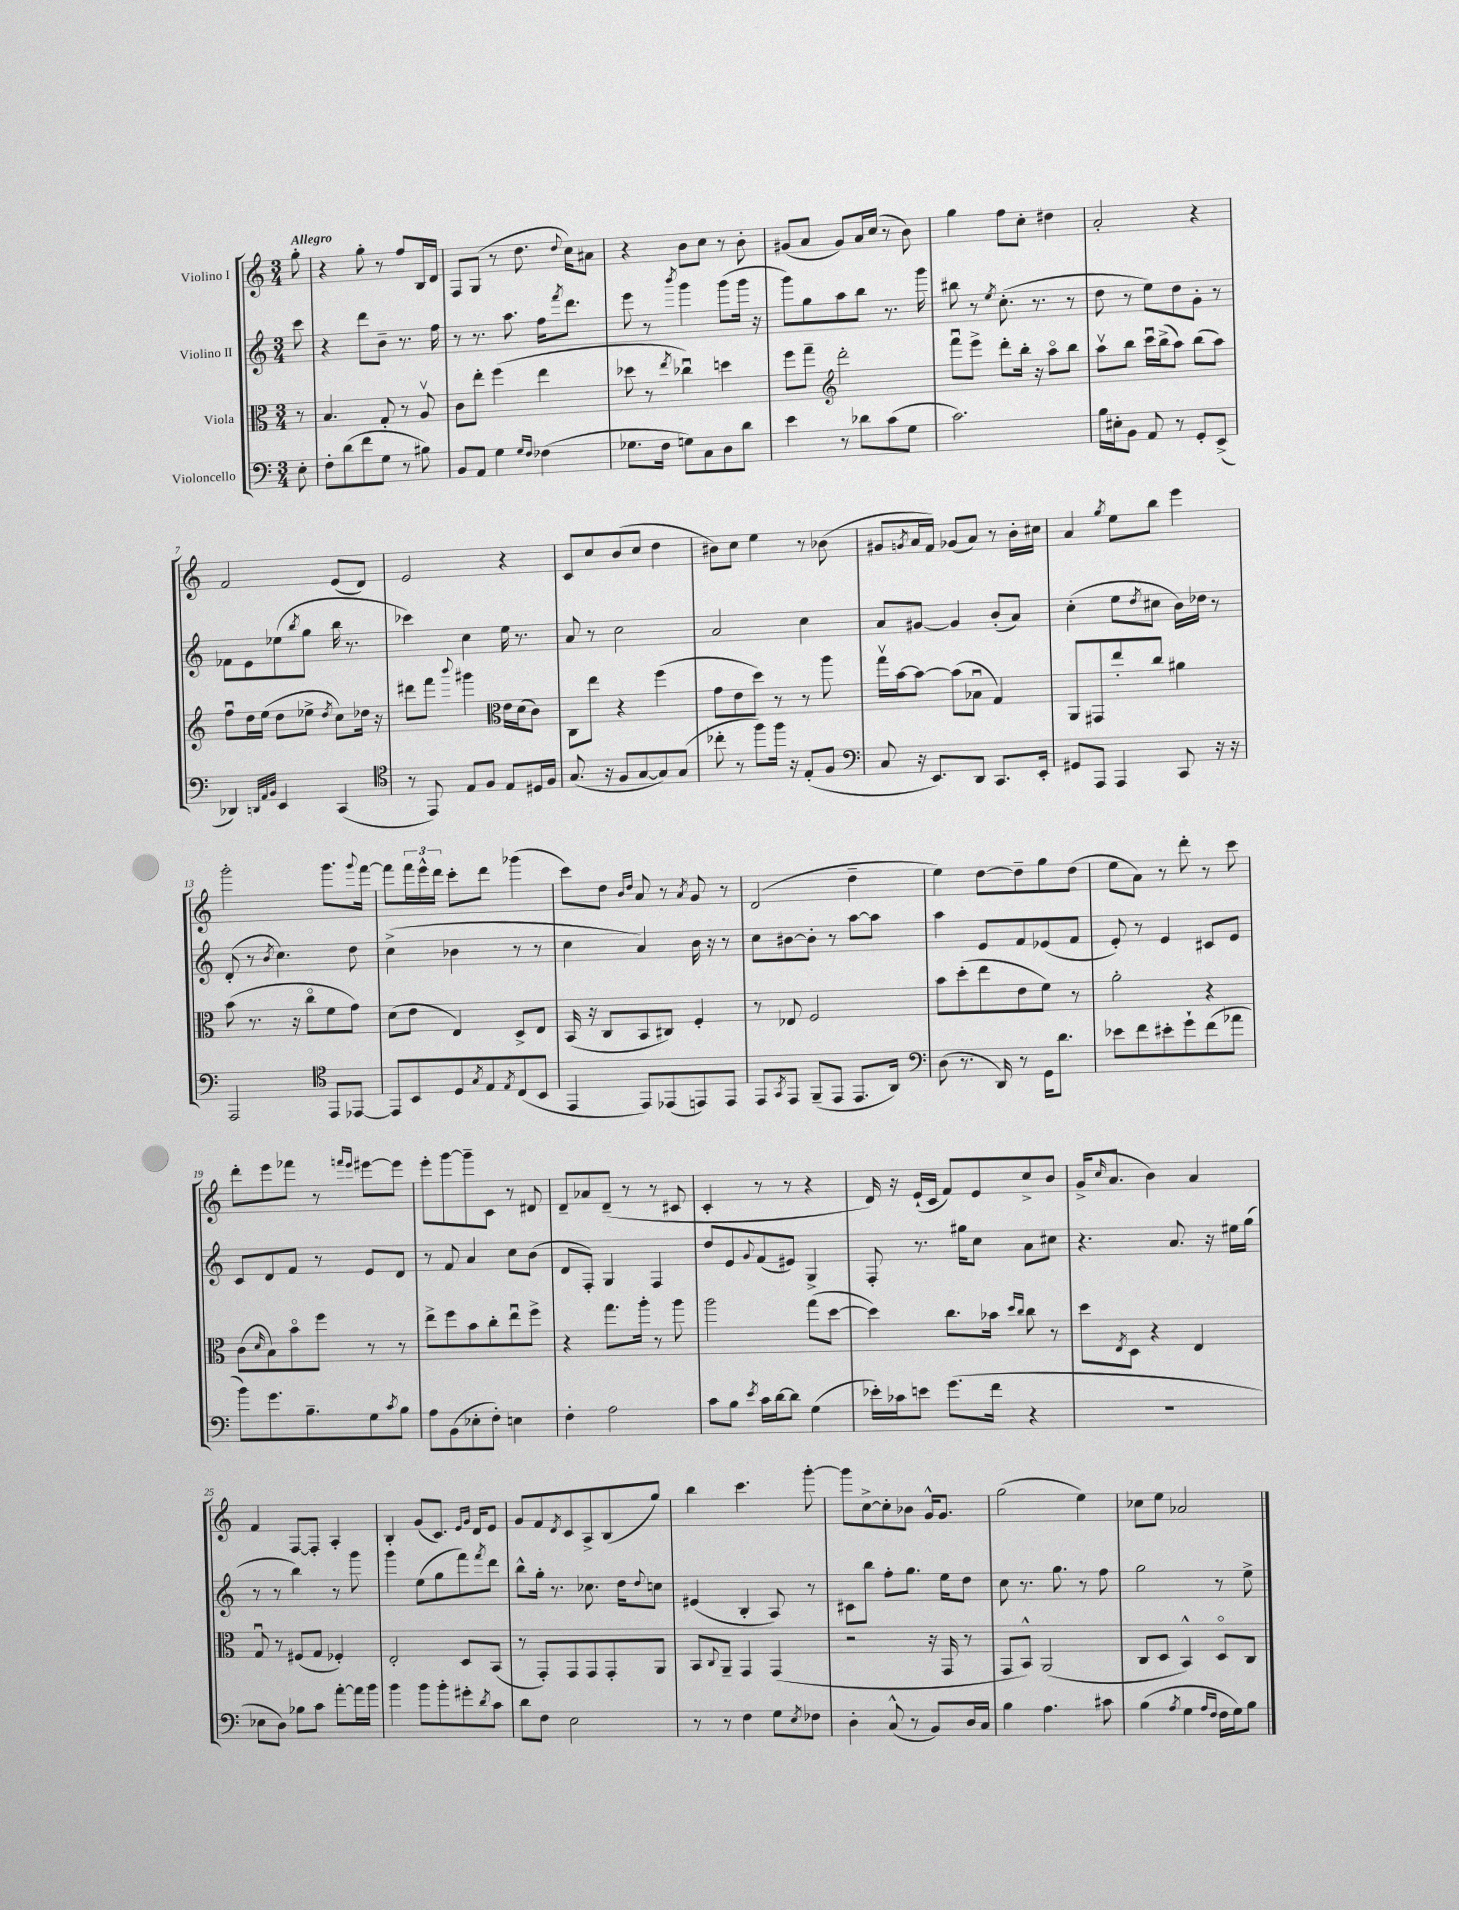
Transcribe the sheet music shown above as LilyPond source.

<<
\new StaffGroup <<
\new Staff = "s0" \with { instrumentName = "Violino I" } {
    \clef treble \key c \major \numericTimeSignature \time 3/4 \partial 8 \tempo "Allegro"
    g''8-. |
    r4 g''8-. r8 f''8 b16 d'16 |
    f8 g8( r8 d''8. \appoggiatura { d''8 } c''16) ais'8 |
    r4 b'8 c''8 r8 b'8-. |
    gis'8( a'8 gis'8) a'16 c''16( r8 b'8) |
    g''4 f''8 c''8-. dis''4 |
    a'2-. r4 |
    f'2 e'8( d'8) |
    e'2 r4 |
    c'8 c''8 b'8( c''8 d''4 |
    bis'8) c''8 e''4 r8 bes'8( |
    gis'8 \acciaccatura { g'8 } a'16 f'16) ges'8( a'8) r8 b'16-. cis''16 |
    a'4 \acciaccatura { g''8 } e''8 b''8 e'''4 |
    g'''2-. g'''8. \appoggiatura { g'''8 } f'''16~ |
    f'''8 \tuplet 3/2 { f'''16 e'''16-^ d'''16 } c'''8-. d'''8 ges'''4( |
    c'''8) d''8 \grace { b'16 d''16 } a'8 r8 \acciaccatura { a'8 } g'8 r8 |
    d'2( d''4-- |
    e''4) d''8~ d''8-- g''8 d''8( |
    e''8 a'8) r8 d'''8-. r8 c'''8 |
    d'''8-. e'''8 fes'''8 r8 \grace { f'''16 e'''16 } eis'''8~ eis'''8 |
    e'''8-. g'''8~ g'''8-- c'8 r8 dis'8 |
    d'8-- aes'8 d'8--( r8 r8 cis'8 |
    c'4-. r8 r8 r4 |
    d'16) r16 e'16-!( c'16 f'8) e'8 c''8-> b'8 |
    g'16->( \grace { c''16 } a'8. b'4) a'4 |
    f'4 f8~ f8-. a4-. |
    b4-. g'8( c'8.) \grace { e'16 g'16 } d'16 e'8 |
    g'8 f'8 \acciaccatura { d'8 } c'8 a8-> b8( g''8) |
    b''4 c'''4. g'''8~-. |
    g'''8 c''8~-> c''8-. bes'8 g'16-^ g'8. |
    g''2( e''4) |
    ces''8 e''8 aes'2 \bar "|." |
}
\new Staff = "s1" \with { instrumentName = "Violino II" } {
    \clef treble \key c \major \numericTimeSignature \time 3/4 \partial 8
    c'''8 |
    r4 d'''8 b'8-- r8. f''16 |
    r8 r8. a''8. f''16 \acciaccatura { f'''8 } d'''8. |
    e'''8 r8 \acciaccatura { b'''8 } g'''4 g'''8( g'''16 r16 |
    g'''8) g''8 a''8 b''8 r8. g'''16 |
    bis''8 r8 \acciaccatura { e''8 } c''8.-.( r8. r8 |
    d''8 r8 e''8) d''8 g'8-. r8 |
    fes'8 e'8 ees''8( \acciaccatura { b''8 } g''8 b''16 r8. |
    ces'''4) c''4 e''16 r8. |
    a'8 r8 c''2 |
    a'2 c''4 |
    a'8 gis'8~ gis'4 b'8-.( a'8) |
    c''4-.( e''8 \acciaccatura { d''8 } cis''8 b'16) des''16 r8 |
    d'8-.( r8 \acciaccatura { b'8 } c''4.) d''8 |
    c''4->( bes'4 r8 r8 |
    c''4 a'4) b'16 r16 r8 |
    c''8 bis'8~ bis'8-. r8 a''8~ a''8 |
    a''4 e'8 f'8 ees'8( f'8 |
    e'8-.) r8 e'4 cis'8 e'8 |
    c'8 d'8 f'8 r8 e'8 d'8 |
    r8 f'8 a'4 c''8 b'8( |
    d'8 f8-.) g4 f4 |
    d''8 e'8 \appoggiatura { g'8 } f'8( eis'8) g4-> |
    f8-. r8. gis''16 c''8 a'8 cis''8 |
    r4. a'8. r16 eis''16 g''16( |
    r8 r8 b''4) r8 g'''8 |
    g'''4 e''8( g''8 f'''8) \acciaccatura { f'''8 } d'''8 |
    b''8-^ g''16-. r8. ces''8. d''16 \appoggiatura { d''8 } c''8 |
    eis'4( b4-. a8) r8 |
    cis'8 b''8 f''8-. g''8. e''16 d''8 |
    c''8 r8. g''8. r8 f''8 |
    g''2 r8 e''8-> \bar "|." |
}
\new Staff = "s2" \with { instrumentName = "Viola" } {
    \clef alto \key c \major \numericTimeSignature \time 3/4 \partial 8
    r8 |
    b4. g8-. r8 a8\upbow |
    c'8 e''8-. f''4( e''4 |
    des''8 r8 \acciaccatura { e''8 } ces''4\downbow) d''4 |
    f''8 g''8-- \clef treble d'''2-. |
    f'''8\downbow e'''8-> d'''8-. b''16-. r16 a''8\flageolet b''8 |
    a''8\upbow b''8 c'''16\downbow b''16->( a''8) b''8( a''8) |
    f''8\downbow d''16 e''16( d''8 ees''8-> \acciaccatura { d''8 } c''8) des''16 r16 |
    dis'''8 f'''8 \appoggiatura { b'''8 } gis'''4 \clef alto e'16 d'16( c'8) |
    c8 e''8 r4 f''4( |
    g'8 e'8 d''8) r8 r8 a''8 |
    g''16\upbow b'16~ b'8~ b'8( bes8\downbow g4) |
    a,8 gis,8 e''8-. c''8 ais'4 |
    b'8( r8. r16 c''8\flageolet f'8 g'8) |
    d'8( e'8 e4) d8-> e8 |
    b,16( r16 c8 b,8 cis8) f4-. |
    r8 ees8 f2 |
    b'8 d''8-.( e''8 e'8 f'8) r8 |
    a'2-. r4 |
    c'8( \grace { d'16 } b8) b'8\flageolet f''8 r8 r8 |
    e''8-> f''8 b'8 c''8-. e''8\downbow f''8-> |
    r4 g''8. a''16-. r8 a''8 |
    a''2 g''8( d''8~ |
    d''4) c''8. bes'16 \grace { d''16 c''16 } c''8 r8 |
    d''8 \acciaccatura { e8 } d8 r4 e4 |
    g8\downbow r8 fis8( g8 fes4-.) |
    e2-. d8 b,8( |
    r8 g,8-.) g,8 g,8 g,8-. a,8 |
    b,8 \appoggiatura { c8 } a,8-- g,4 g,4( |
    r2 r16 g,16 r8 |
    g,8 b,8-^) a,2( |
    c8 d8 b,4-^) d8\flageolet c8 \bar "|." |
}
\new Staff = "s3" \with { instrumentName = "Violoncello" } {
    \clef bass \key c \major \numericTimeSignature \time 3/4 \partial 8
    e8-. |
    f8-. d'8( f'8 g8 r8 bis8) |
    b,8 a,8 g4 \grace { g16 f16 } fes4( |
    ges8. f16 g8) c8 d8 d'8 |
    e'4 r8 des'8 c'8( g8 |
    c'2.) |
    b16 eis16-. b,8 a,8 r8 g,8-. e,8->( |
    des,4) \grace { d,32 a,32 b,32 } e,4 c,4( |
    \clef tenor r8 e,8) e8 f8 e8 dis16 f16 |
    g8.( r16 f8 g8~ g8) g8( |
    ces''8-. r8 f''8) f''16 r16 e8-.( f8 |
    \clef bass c8 r16 e,8.) d,8 c,8. e,16-. |
    gis,8 a,,8 a,,4 c,8 r16 r16 |
    a,,2 \clef tenor e,8 ees,8~ |
    ees,8 b,8 d8 \acciaccatura { g8 } e8 \acciaccatura { e8 } c8( b,8 |
    e,4 e,8) ees,8( e,8) e,8 |
    e,8 \acciaccatura { g,8 } e,8 f,8--( e,8 e,8. a,16) |
    \clef bass d8( r8. d,16) r8 g,16 d'8. |
    ees'8 f'8 eis'8-. g'8-! f'8( aes'8 |
    b'8) g'8. b8.-- g8 \acciaccatura { c'8 } b8 |
    a8 b,8( ees8-. f8-.) e4 |
    f4-. a2 |
    c'8 b8 \acciaccatura { e'8 } c'16 d'16~ d'8 g4( |
    ees'16-.) ces'16 e'8 g'8.( f'16 r4 |
    R2. |
    ees8 d8) bes8 c'8 a'8~-. a'16 b'16 |
    b'4 b'8 b'8-. gis'8-. \acciaccatura { d'8 } c'8 |
    d'8 f8 e2 |
    r8 r8 f4 g8 \acciaccatura { e8 } fes8 |
    d4-. c8-^( r8 b,8) d16 c16 |
    b4 a4. cis'8 |
    b4( \acciaccatura { a8 } g4 \grace { a16 f16 } f16 g16) b8 \bar "|." |
}
>>
>>
